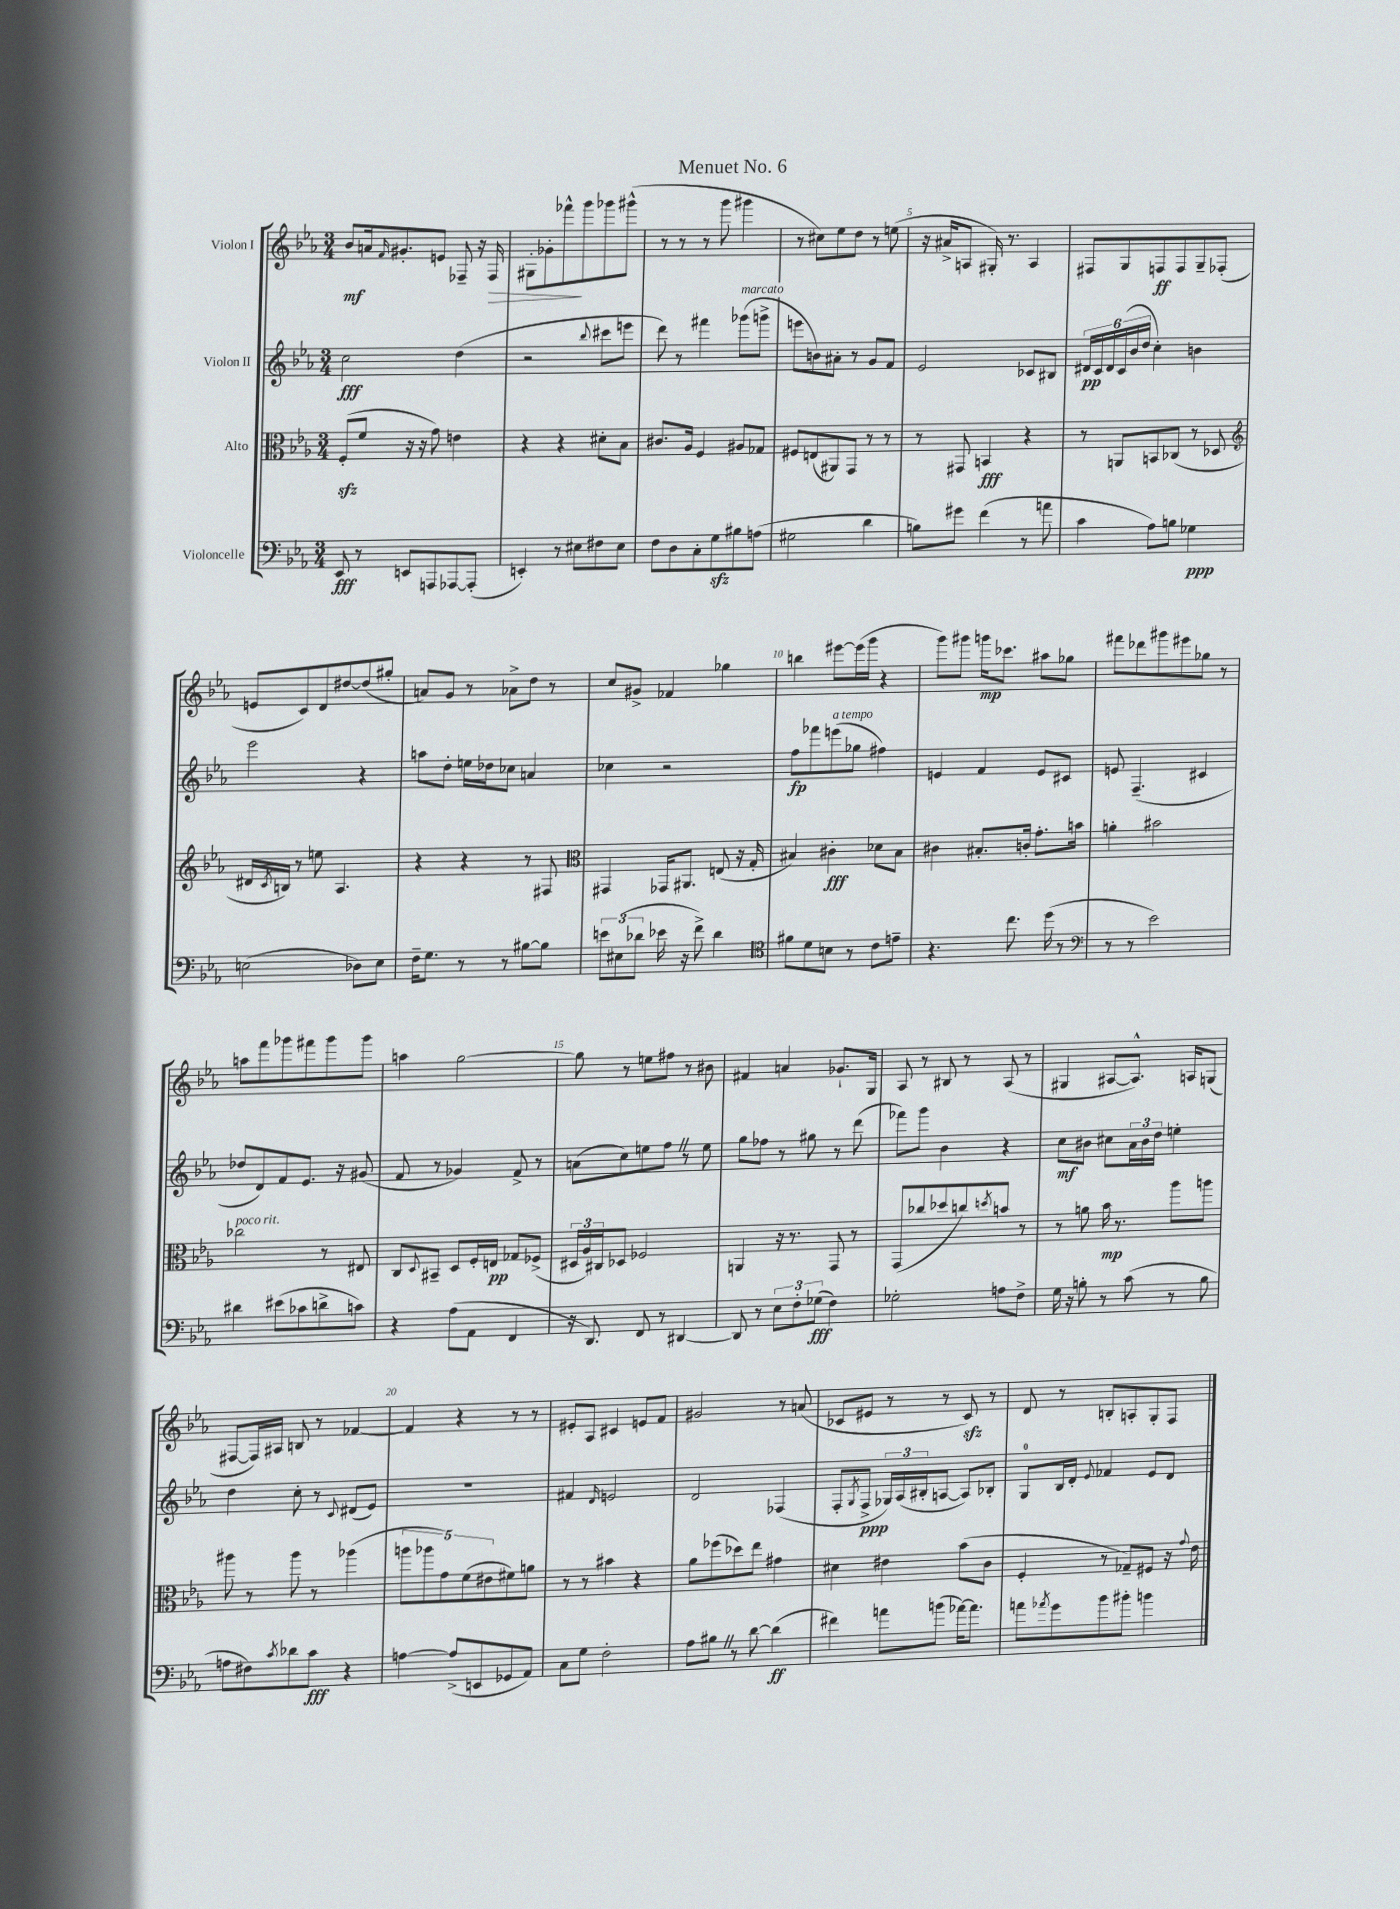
\header { title = "Menuet No. 6" }
<<
\new StaffGroup <<
\new Staff = "s0" \with { instrumentName = "Violon I" } {
    \clef treble \key ees \major \numericTimeSignature \time 3/4
    bes'8\mf a'16 \grace { f'16 } gis'8.-. e'8 fes8-- r16 fes16\> |
    gis8-. ges'8-. fes'''8-^\! g'''8 ges'''8 gis'''8-^( |
    r8 r8 r8 g'''8 gis'''4 |
    r8 cis''8) ees''8 d''8 r8 e''8( |
    r16 ais'16-> a8 gis16-.) r8. a4 |
    fis8 g8 f8\ff f8 g8-- fes8-.( |
    e'8 c'8) d'8 dis''8~ dis''8( gis''8-. |
    a'8) g'8 r8 aes'8-> d''8 r8 |
    c''8 gis'8-> fes'4 ges''4 |
    b''4 eis'''8~ eis'''16( g'''16 r4 |
    g'''8) gis'''8 g'''16\mp ces'''8. ais''8 ges''8 |
    fis'''8 des'''8 gis'''8 eis'''8 ges''8 r8 |
    a''8 f'''8 ges'''8 fis'''8 ges'''8 ges'''8 |
    a''4 g''2~ |
    g''8 r8 e''8 fis''8 r8 bis'8 |
    fis'4 a'4 ges'8.-! g16 |
    aes8 r8 bis8 r8 aes8( r8 |
    gis4 ais8~ ais8.-^) a16 g8( |
    fis8~ fis16) ais16 b8 r8 fes'4~ |
    fes'4 r4 r8 r8 |
    eis'8-. aes8 cis'4 e'8 f'8 |
    gis'2 r8 a'8( |
    ces'8 eis'8 r8 r8 ces'8\sfz) r8 |
    d'8 r8 b8-. a8-. g8-. f8 \bar "|." |
}
\new Staff = "s1" \with { instrumentName = "Violon II" } {
    \clef treble \key ees \major \numericTimeSignature \time 3/4
    c''2\fff d''4( |
    r2 \appoggiatura { bes''8 } cis'''8 e'''8 |
    d'''8) r8 fis'''4 ges'''8^\markup { \italic "marcato" }( g'''8-> |
    e'''8 b'8) ais'8-. r8 g'8 f'8 |
    ees'2 ces'8 bis8 |
    \tuplet 6/4 { dis'16\pp c'16 dis'16 c'16( bes'16 d''16 } c''4-.) b'4 |
    ees'''2 r4 |
    a''8 d''8-. e''16 des''16 ces''8 a'4 |
    ces''4 r2 |
    f''8\fp fes'''8 e'''8^\markup { \italic "a tempo" }( ges''8 fis''4) |
    e'4 f'4 e'8 cis'8 |
    e'8 f4.--( cis'4 |
    des''8 d'8) f'8 ees'8. r16 gis'8( |
    f'8 r8 ges'4) f'8-> r8 |
    a'8( c''8) e''8 f''8 \once \override BreathingSign.text = \markup { \musicglyph "scripts.caesura.straight" } \breathe r8 e''8 |
    g''8 fes''8 r8 gis''8 r8 d'''8( |
    fes'''8) g'''8 bes'4 r4 |
    c''8\mf bis'8 cis''8 \tuplet 3/2 { aes'16 bis'16 d''16 } e''4-. |
    d''4 c''8-. r8 \appoggiatura { c'8 } dis'8( ees'8) |
    R2. |
    fis'4 \grace { d'16 } e'2 |
    d'2 fes4( |
    f8-. \acciaccatura { g8 } f8->\ppp \tuplet 3/2 { ges16) aes16( bis16-. } a8~ a8) bes8-. |
    g8-0 bes16 d'16-. \appoggiatura { ees'8 } fes'4 ees'8 d'8 \bar "|." |
}
\new Staff = "s2" \with { instrumentName = "Alto" } {
    \clef alto \key ees \major \numericTimeSignature \time 3/4
    f8-.\sfz( f'8 r16 r16 g'8) e'4 |
    r4 r4 dis'8-. bes8 |
    cis'8. aes16 f4 ais8 ges8 |
    fis8 e8( ais,8) g,8 r8 r8 |
    r8 gis,8 b,4\fff r4 |
    r8 a,8 b,8 ces8( r8 des8 |
    \clef treble dis'16 \acciaccatura { c'8 } b16) r8 e''8 aes4. |
    r4 r4 r8 fis8 |
    \clef alto gis,4 ges,16 ais,8. e8( r16 g16-. |
    bis4) cis'4-.\fff des'8 bis8 |
    cis'4 bis8.-. c'16-. g'8.-. b'16 |
    a'4-. bis'2 |
    ces''2^\markup { \italic "poco rit." } r8 eis8 |
    c8 \appoggiatura { d8 } bis,8-- d8 f16-. e16\pp ges8 fes8->( |
    \tuplet 3/2 { dis16 aes16) cis16 } des8 fes2 |
    a,4 r16 r8. g,8 r8 |
    g,8( ces''8 des''8 c''8) \acciaccatura { d''8 } b'8 r8 |
    r8 a'8 bes'16\mp r8. aes''8 a''8 |
    ais''8 r8 ais''8 r8 aes''4( |
    \tuplet 5/4 { a''8 aes''8 g'8) f'8( eis'8 } fis'8) a'8 |
    r8 r8 bis'4 r4 |
    aes'8 fes''8( des''8) ees''8 gis'4 |
    dis'4 eis'4 bes'8( c'8 |
    f4-. r8 ges8--) fis8 r16 \appoggiatura { g'8 } ees'16 \bar "|." |
}
\new Staff = "s3" \with { instrumentName = "Violoncelle" } {
    \clef bass \key ees \major \numericTimeSignature \time 3/4
    ees,8\fff r8 e,8 a,,8 aes,,8~ aes,,8-.( |
    e,4-.) r8 eis8 fis8 eis8 |
    f8 d8 c8-. g8\sfz bis8 a8( |
    gis2 d'4 |
    b8) gis'8 f'4( r8 a'8 |
    c'4 aes8) b8 ges4\ppp |
    e2( des8) e8 |
    f16-- g8. r8 r8 bis8~ bis8 |
    \tuplet 3/2 { e'8 eis8( des'8 } ees'16 r16 f'8->) des'4 |
    \clef tenor fis'8 d'8 b8 r8 c'8 e'8-- |
    r4. c''8. d''16( r8 |
    \clef bass r8 r8 ees'2) |
    dis'4 eis'8( ces'8 d'8-> c'8) |
    r4 aes8( aes,8 f,4 |
    r16 d,8.) f,8 r8 dis,4~ |
    dis,8 r8 \tuplet 3/2 { ees8 f8-. ges8\fff( } f4) |
    ges2-. a8 f8-> |
    g16 r16 b8-. r8 c'8( r8 b8 |
    a8 fis8) \acciaccatura { c'8 } des'8 c'8\fff r4 |
    a4~ a8->( e,8 ges,8 aes,8) |
    c8 g8 f2-. |
    aes8 bis8 \once \override BreathingSign.text = \markup { \musicglyph "scripts.caesura.straight" } \breathe r8 d'8~ d'4\ff( |
    fis'4) a'8 b'8( aes'16~) aes'8. |
    a'8 \acciaccatura { aes'8 } g'8 bes'8 bis'8-. b'4 \bar "|." |
}
>>
>>
\layout { \context { \Score \override BarNumber.break-visibility = ##(#f #t #t) barNumberVisibility = #(every-nth-bar-number-visible 5) } }
